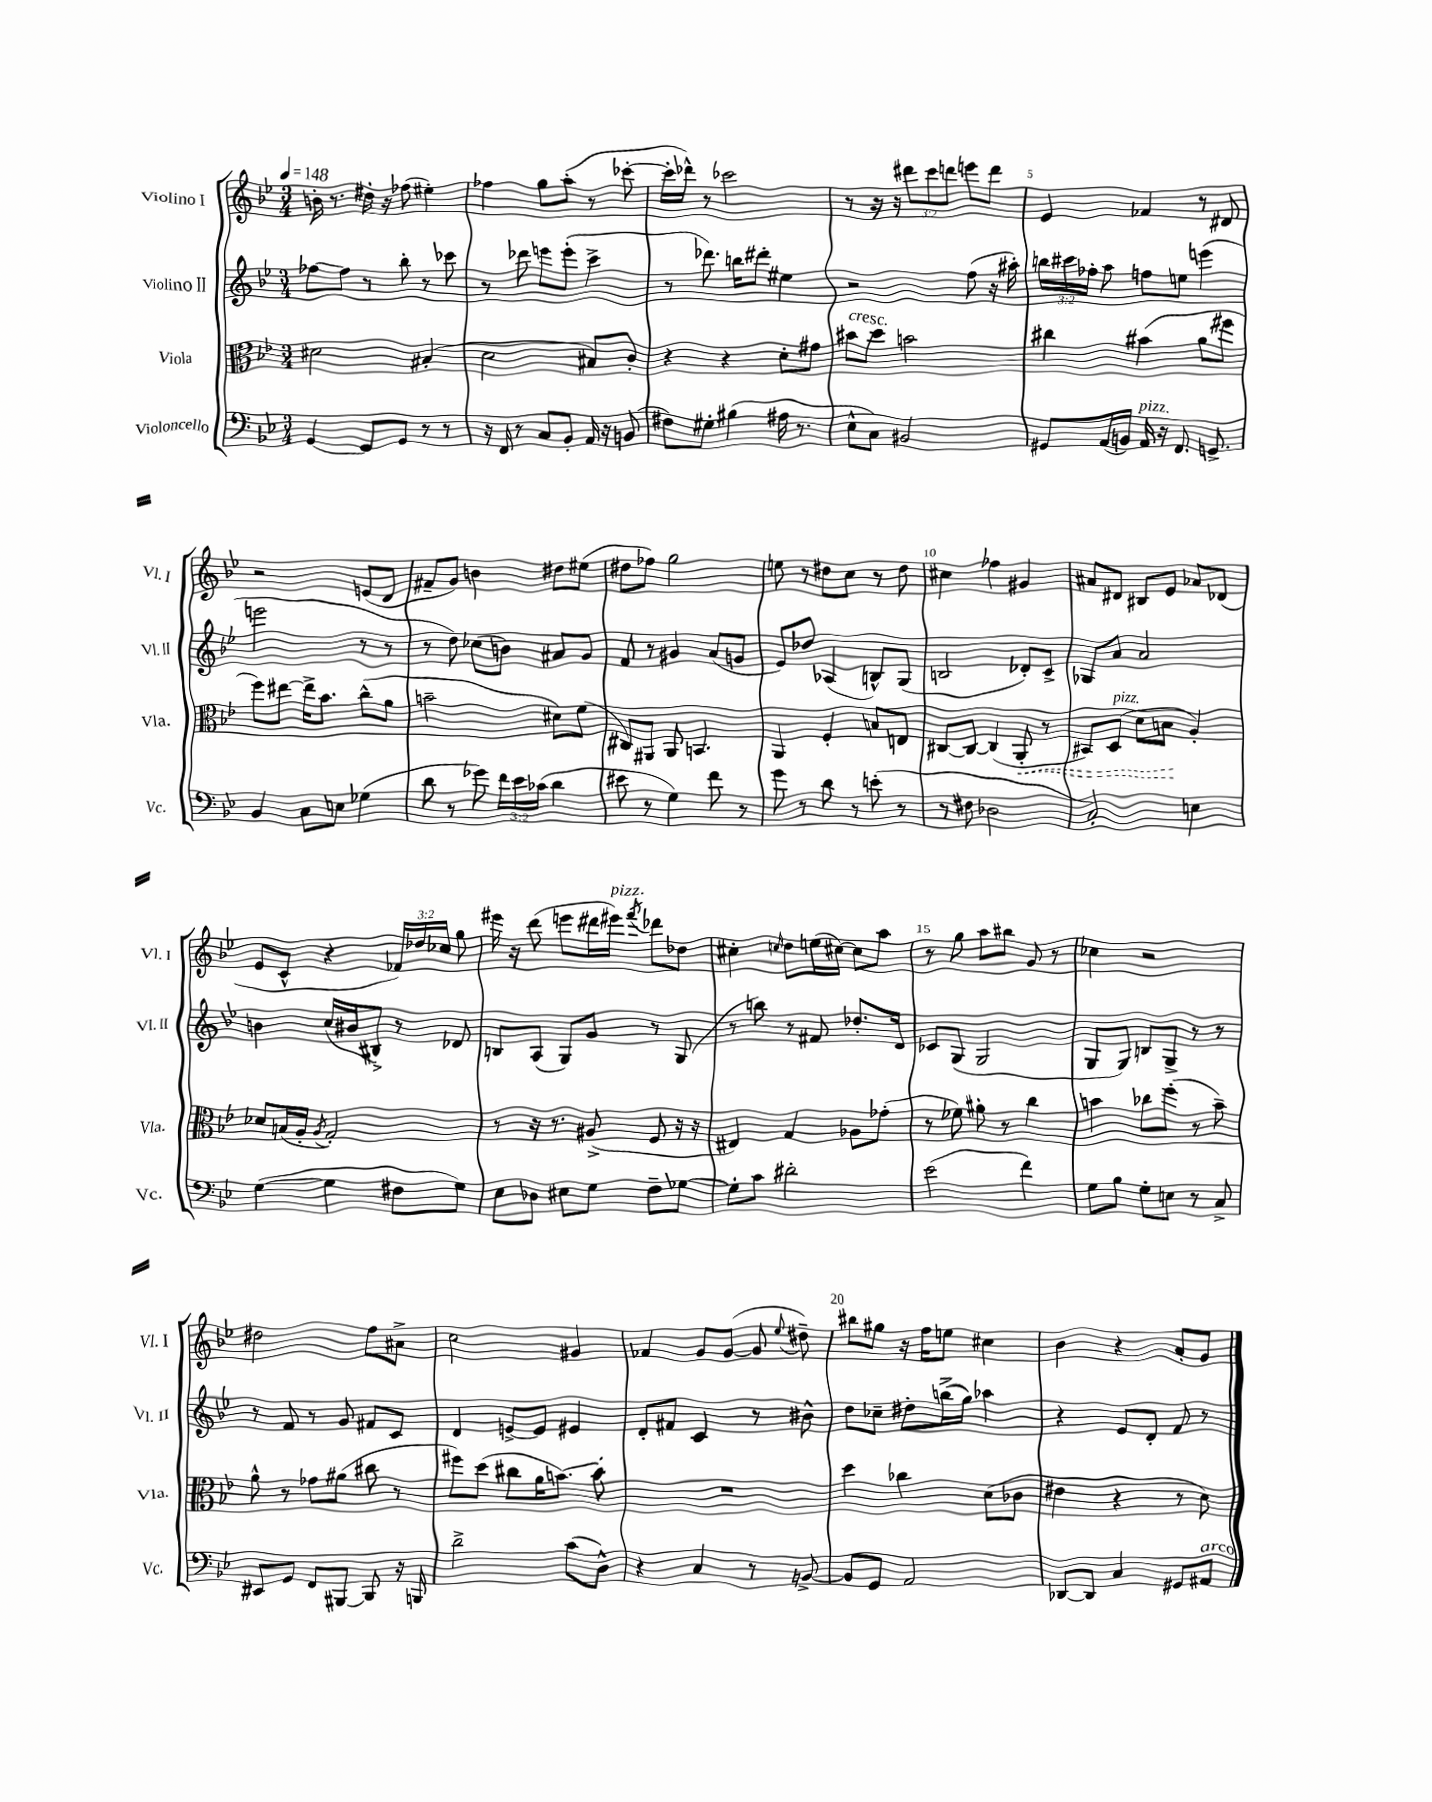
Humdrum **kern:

**kern	**kern	**kern	**kern
*staff4	*staff3	*staff2	*staff1
*clefF4	*clefC3	*clefG2	*clefG2
*k[b-e-]	*k[b-e-]	*k[b-e-]	*k[b-e-]
*M3/4	*M3/4	*M3/4	*M3/4
*MM148	*MM148	*MM148	*MM148
[4GG	2d#	[8ff-	16b'
.	.	.	8.r
.	.	8ff-]	.
8GG]	.	8r	16dd#'
.	.	.	16r
8GG	.	8bb-'	(8ff-
8r	(4B#'	8r	4ee#')
8r	.	8ccc-	.
=	=	=	=
16r	2d	8r	4ff-
16FF	.	.	.
8r	.	8ddd-	.
8C	.	8eee	8gg
8BB-'	.	(8eee'	(8aa'
16AA	8B#)	4ccc^	8r
16r	.	.	.
(8BB	8c'	.	[8ccc-'
=	=	=	=
8F#)	4r	8r	16ccc-']
.	.	.	16ddd-^^)
8G#'	.	8.ddd-)	8r
(4B#	4r	.	2ccc-
.	.	16bb	.
.	.	8ddd#'	.
16A#	8d'	4ee#	.
8.r	.	.	.
.	8g#	.	.
=	=	=	=
8E-^^	8b#	2r	8r
8C)	8dd	.	16r
.	.	.	16r
2BB#	2b	.	12ddd#
.	.	.	12ccc
.	.	.	12ddd
.	.	(8ff	8eee
.	.	16r	8ddd
.	.	16aa#')	.
=	=	=	=
8GG#	4cc#	24bb	4e-
.	.	24ccc#	.
.	.	24ff-'	.
(16AA	.	8aa	.
16BB)	.	.	.
16AA	(4b#	8ff	4f-
16r	.	.	.
8.FF	.	8ee	.
.	8a	(4eee	8r
8.GG^	.	.	.
.	8ff#	.	8d#
=	=	=	=
4BB-	8ff)	2eee	2r
.	[8ee#	.	.
8C	16ee#^]	.	.
.	8.b-	.	.
8E	.	.	.
(4G-	(8cc^^	8r	(8e
.	8a	8r	8d
=	=	=	=
8d	2b~	8r	8f#~
8r	.	8dd)	8g)
8g-)	.	(8cc-	4b
24f	.	8b)	.
24e-	.	.	.
(24c-	.	.	.
4d	8d#)	8a#	8dd#
.	(8f	8g	(8ee#
=	=	=	=
8e#	8C#)	8f	8dd#
8r	8AA#	8r	8ff-)
4G)	8AA#	4g#	2gg
.	4.BB	.	.
8f	.	(8a	.
8r	.	8g	.
=	=	=	=
8g	4AA	8e-)	8ee
8r	.	8dd-	8r
8d	4F'	(4A-	8dd#
8r	.	.	8cc
(8e'	8B	8B^^)	8r
8r	8E	(8G	8dd#
=	=	=	=
8r	[8C#	2B	4cc#
8F#	8C#_	.	.
2D-	(4C#]	.	4ff-
.	8AA'	8d-')	4g#
.	8r	8c^	.
=	=	=	=
2C')	8BB#)	8G-	8a#
.	(8D	8a	8d#
.	8d	2a	8B#
.	8B	.	8e-
4E	4A')	.	8a-
.	.	.	(8d-
=	=	=	=
([4G	8d-	4b	8e-
.	(16B	.	8c^^
.	16A'	.	.
.	8qA	.	.
4G]	2G')	(16cc	4r
.	.	16b#	.
.	.	8B#^)	.
8F#	.	8r	24f-)
.	.	.	24dd-
.	.	.	24cc-
8G)	.	8d-	8gg
=	=	=	=
8E-	8r	8B	16eee#
.	.	.	16r
8D-	16r	(8A	(8ddd
.	8.r	.	.
8E#	.	8G)	8eee
8G	(8A#^	8g	16ddd#
.	.	.	16eee#)
.	.	.	8qfff
8F~	8F	8r	8ddd-
[8G-	16r	(8G	8dd-
.	16r	.	.
=	=	=	=
8G-']	4E#)	8r	4cc#'
8c	.	8bb)	.
.	.	.	16qqcc
2d#'	4G	8r	8dd
.	.	8f#	(16ee
.	.	.	[16cc#)
.	8A-	8.dd-'	8cc#]
.	(8g-'	.	8aa
.	.	16d	.
=	=	=	=
(2e-	8r	8c-	8r
.	8f-)	(8G	8gg
.	8a#'	2G	8aa
.	8r	.	8bb#
4f)	4cc	.	8g
.	.	.	8r
=	=	=	=
8G	4b	8G	4cc-
8B-	.	8G)	.
8G'	8cc-	8B	2r
8E	(8ff'	8G^	.
8r	8r	8r	.
8C^	8b~)	8r	.
=	=	=	=
8EE#	8a^^	8r	2dd#
8GG	8r	8f	.
8FF	8g-	8r	.
[8BBB#	(8a#	8g	.
8BBB#]	8cc#	8f#	8ff
16r	8r	8c	8a#^
16BBB	.	.	.
=	=	=	=
2d^	8ff#)	4d	2cc
.	(8dd	.	.
.	8cc#	[8e^	.
.	16a	8e]	.
.	[8.b)	.	.
(8c	.	4e#	4g#
8D^^)	8b']	.	.
=	=	=	=
4r	2.r	8d'	4f-
.	.	8f#	.
4C	.	4c	8g
.	.	.	([8g
8r	.	8r	8g]
.	.	.	8qqee-
[8BB^	.	8b#^^	8dd#~)
=	=	=	=
8BB]	4dd	8dd	8bb#
8GG	.	8cc-~	8gg#
2AA	4cc-	8dd#'	16r
.	.	.	16ff
.	.	(16bb^	8ee
.	.	16gg)	.
.	(8d	4aa-	4cc#
.	8c-	.	.
=	=	=	=
[8DD-	4e#	4r	4b-
8DD-]	.	.	.
4C	4r	8e-	4r
.	.	8d'	.
8GG#	8r	8f	8a'
8AA#	8d)	8r	8g
==	==	==	==
*-	*-	*-	*-
